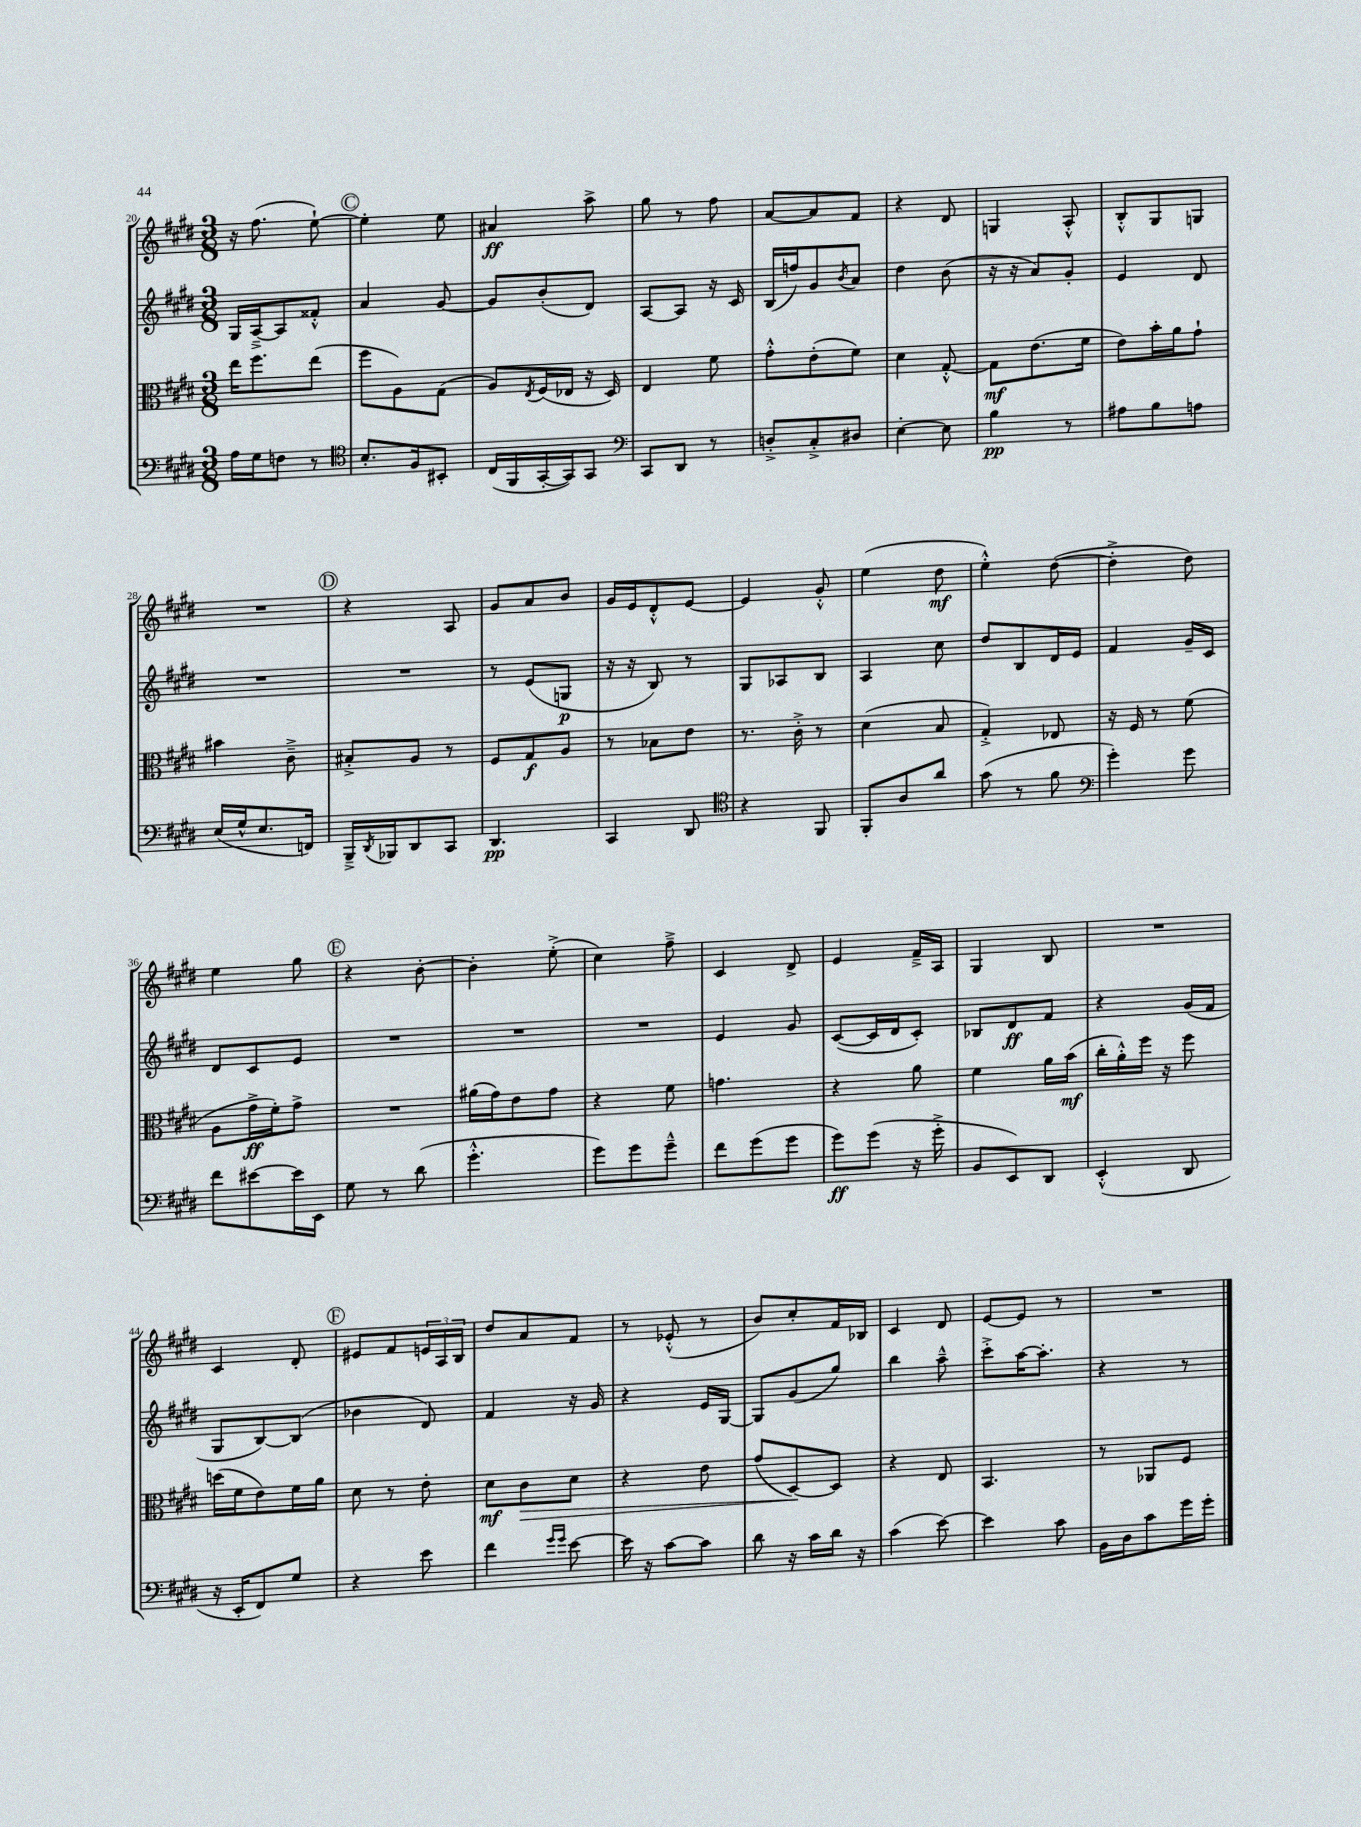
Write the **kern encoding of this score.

**kern	**kern	**kern	**kern
*staff4	*staff3	*staff2	*staff1
*clefF4	*clefC3	*clefG2	*clefG2
*k[f#c#g#d#]	*k[f#c#g#d#]	*k[f#c#g#d#]	*k[f#c#g#d#]
*M3/8	*M3/8	*M3/8	*M3/8
16A	16ee	16G#	16r
16G#	8.ff#	[16A~^	(8.ff#
8F	.	8A]	.
8r	(8ee	8f##'^^	[8ee`)
=	=	=	=
*clefC4	*	*	*
8.B'	8ff#	4a	4ee']
.	8A)	.	.
16F#	.	.	.
8BB#'	(8G#	[8g#	8ee
=	=	=	=
(16C#	8A)	8g#]	4a#
16FF#	.	.	.
.	8qE	.	.
[16GG#'	(16F#	(8b'	.
16GG#])	16E-	.	.
8GG#	16r	8d#)	8aa^
.	16D#)	.	.
=	=	=	=
*clefF4	*	*	*
8CC#	4E	[8A	8gg#
8DD#	.	8A]	8r
8r	8f#	16r	8ff#
.	.	16c#	.
=	=	=	=
8D'^	8g#'^^	(16B	[8a
.	.	16ff)	.
8C#'^	(8e'	8g#	8a]
.	.	8qb	.
8D#	8f#)	8a	8f#
=	=	=	=
[4E'	4d#	4dd#	4r
8E]	[8G#'^^	(8b	8d#
=	=	=	=
4B	8G#]	16r	4G
.	.	16r	.
.	(8.e	8a)	.
8r	.	8g#'	8A'^^
.	16f#	.	.
=	=	=	=
8A#	8e)	4e	8B'^^
8B	16b'	.	8G#
.	16a	.	.
8A	8g#`	8d#	8G
=	=	=	=
(16E	4b#	4.r	4.r
16G#^^	.	.	.
8.E	.	.	.
.	8c#~^	.	.
16FF)	.	.	.
=	=	=	=
16BBB~^	8B#'^	4.r	4r
8qDD#	.	.	.
16BBB-	.	.	.
8DD#	8A	.	.
8CC#	8r	.	8A
=	=	=	=
4.DD#	8F#	8r	8g#
.	8G#	(8e	8a
.	8A	8G	8b
=	=	=	=
4CC#	8r	16r	16g#
.	.	16r	16e
.	8B-	8B)	8d#'^^
8DD#	8e	8r	[8e
=	=	=	=
*clefC4	*	*	*
4r	8.r	8G#	4e]
.	.	8A-	.
.	16c#'^	.	.
8FF#	8r	8B	8g#'^^
=	=	=	=
8FF#'	(4d#	4A	(4ee
8A	.	.	.
8a	8B	8cc#	8dd#
=	=	=	=
(8g#	4G#'^)	8dd#	4ee'^^)
8r	.	8B	.
8f#	8E-	16d#	([8dd#
.	.	16e	.
=	=	=	=
*clefF4	*	*	*
4g#')	16r	4f#	4dd#'^]
.	16F#	.	.
.	8r	.	.
8g#	(8f#	16g#~	8dd#)
.	.	16c#	.
=	=	=	=
8f#	8A	8d#	4ee
[8e#	16g#^	8c#	.
.	16f#')	.	.
16e#]	8g#^	8e	8gg#
16EE	.	.	.
=	=	=	=
8G#	4.r	4.r	4r
8r	.	.	.
(8d#	.	.	[8b'
=	=	=	=
4.g#'^^	(16a#	4.r	4b']
.	16g#)	.	.
.	8e	.	.
.	8g#	.	(8ee'^
=	=	=	=
8g#)	4r	4.r	4cc#)
8g#	.	.	.
8g#~^^	8f#	.	8ff#~^
=	=	=	=
8f#	4.g	4e	4c#
(8g#	.	.	.
8g#	.	8g#	8d#^
=	=	=	=
8g#)	4r	([8c#	4e
(8g#	.	16c#]	.
.	.	16d#	.
16r	8a	8c#')	16f#~^
16g#'^	.	.	16A
=	=	=	=
8BB	4f#	8B-	4G#
8EE)	.	8d#	.
8DD#	16a	8f#	8B
.	(16b	.	.
=	=	=	=
(4EE'^^	16cc#'	4r	4.r
.	16a'^^)	.	.
.	16ff#	.	.
.	16r	.	.
8DD#	8ff#	(16g#	.
.	.	16f#	.
=	=	=	=
16r	(16dd	8G#	4c#
16EE'	16f#	.	.
8FF#)	8e)	[8B)	.
8G#	16f#	(8B]	8d#'
.	16a	.	.
=	=	=	=
4r	8d#	4b-	8e#
.	8r	.	8f#
8e	8e'	8d#)	24e
.	.	.	24A
.	.	.	24B
=	=	=	=
4f#	8d#	4f#	8dd#
.	8c#	.	8a
16qqg#	.	.	.
16qqg#	.	.	.
[8e	8d#	16r	8f#
.	.	16g#	.
=	=	=	=
16e]	4r	4r	8r
16r	.	.	.
[8c#	.	.	(8e-'^^
8c#]	8e	16e	8r
.	.	[16G#	.
=	=	=	=
8d#	(8g#	8G#]	8b)
16r	[8D#)	(8g#	8cc#'
16c#	.	.	.
16d#	8D#]	8gg#)	16f#
16r	.	.	16B-
=	=	=	=
(4c#	4r	4bb	4c#
[8e)	8E	8aa~^^	8d#
=	=	=	=
4e]	4.BB	8ccc#'^	[8e
.	.	[16aa	8e]
.	.	8.aa']	.
8c#	.	.	8r
=	=	=	=
16BB	8r	4r	4.r
16D#	.	.	.
8c#	8AA-	.	.
16g#	8F#	8r	.
16g#'	.	.	.
==	==	==	==
*-	*-	*-	*-
